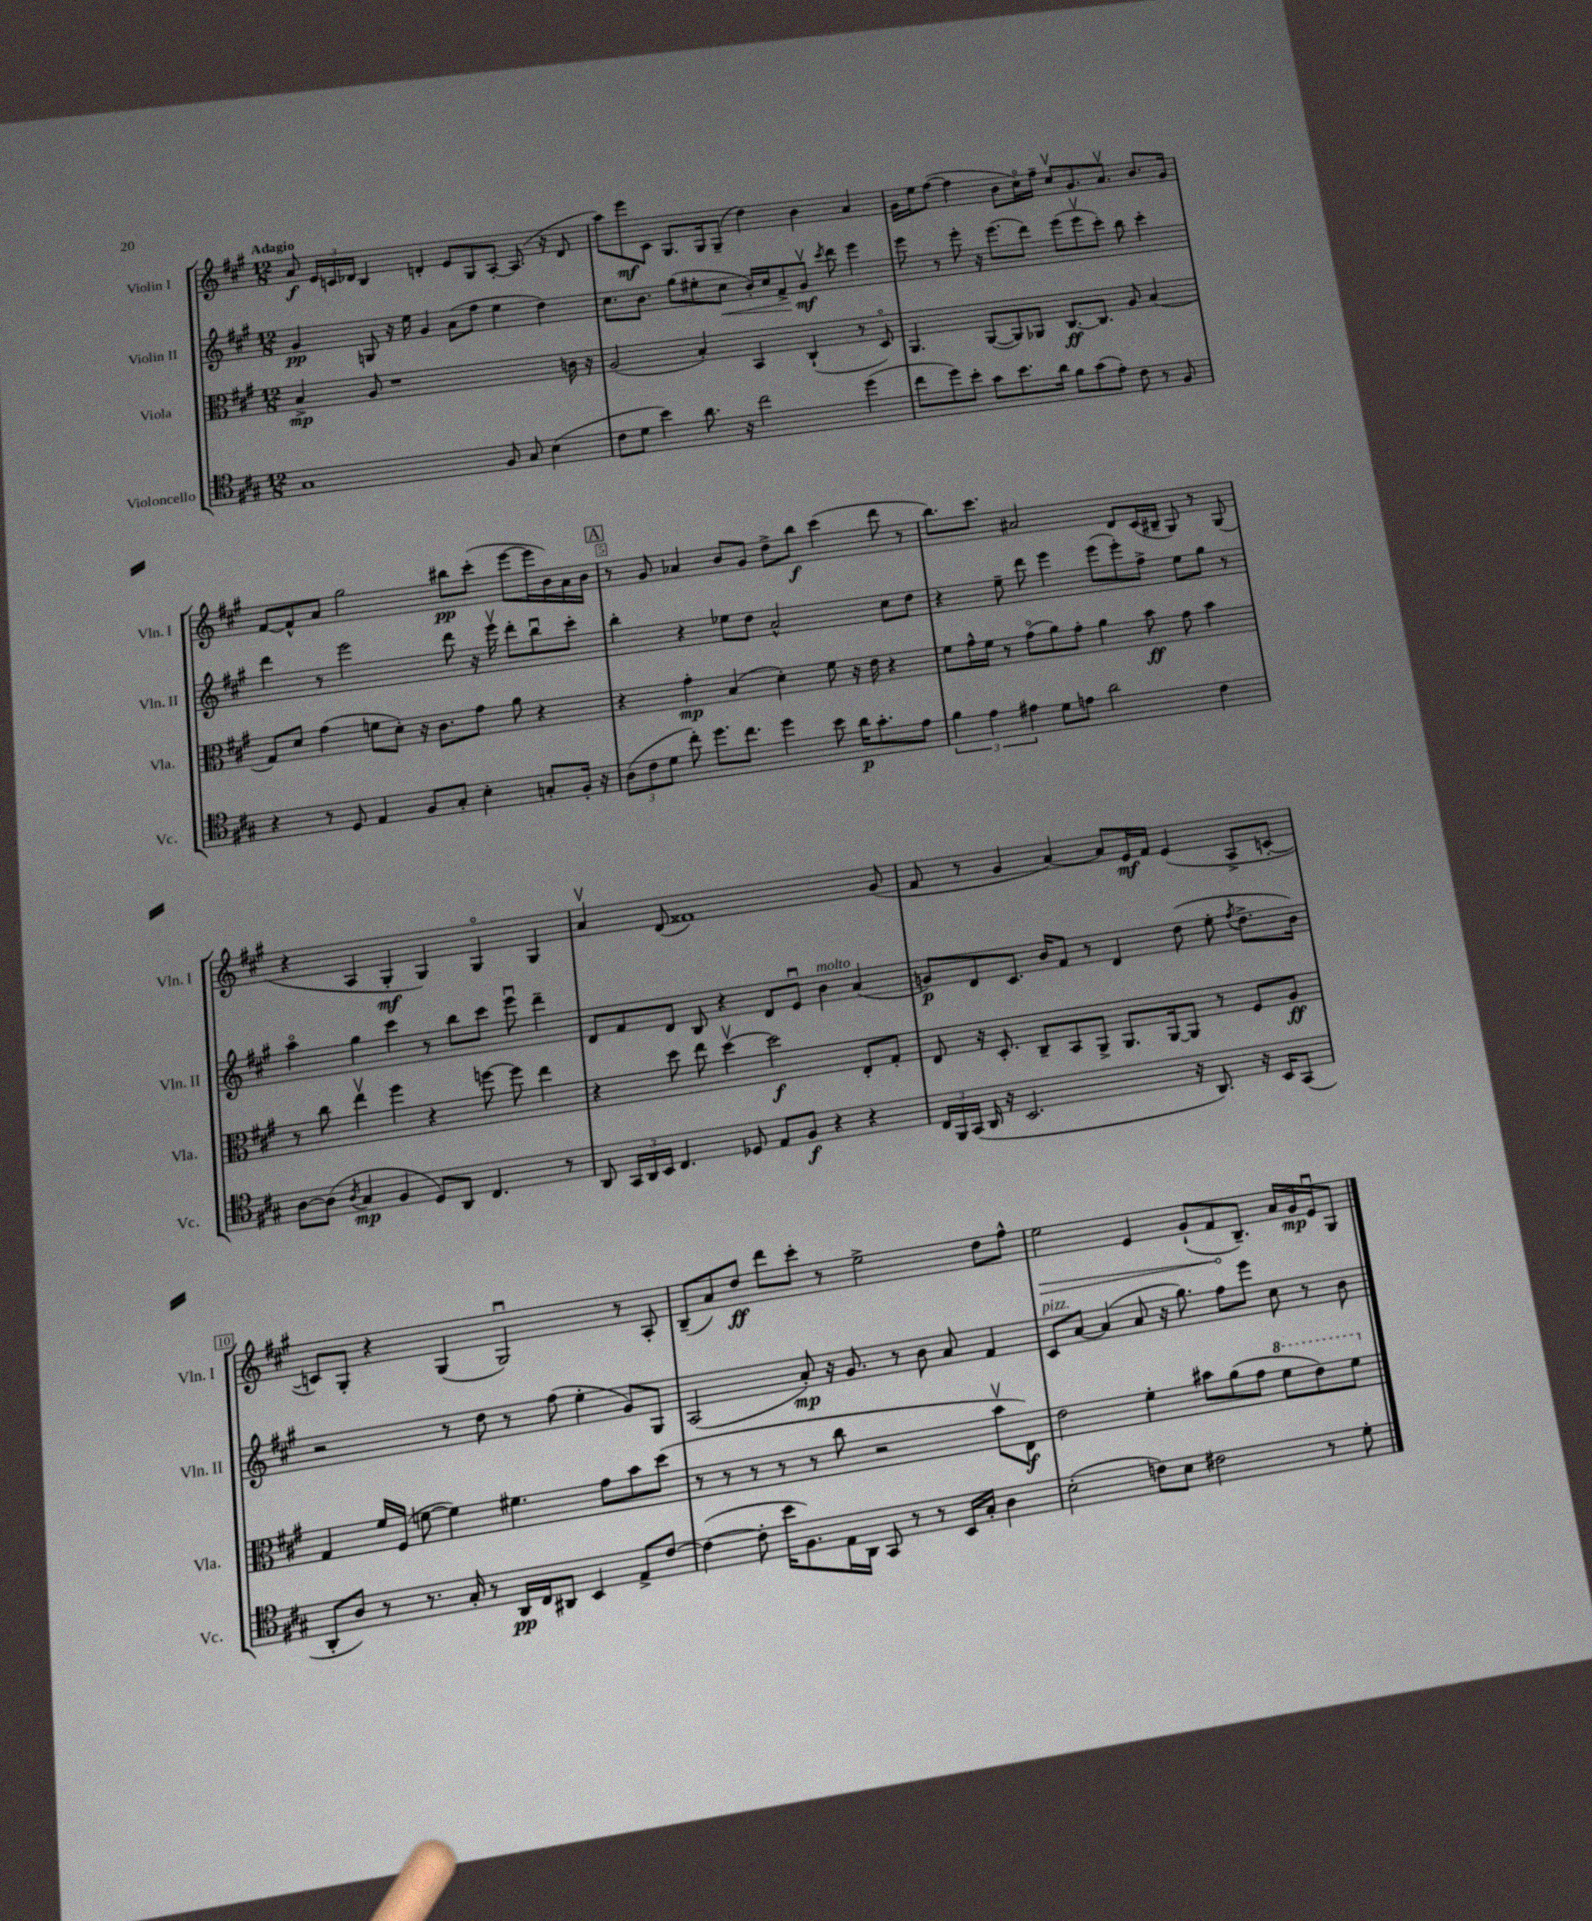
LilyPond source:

<<
\new StaffGroup <<
\new Staff = "s0" \with { instrumentName = "Violin I" shortInstrumentName = "Vln. I" } {
    \clef treble \key a \major \numericTimeSignature \time 12/8 \tempo "Adagio"
    \autoBeamOff a'8\f \tuplet 3/2 { e'16[ c'16 des'16] } b4 d'4-. e'8[ gis8 a8]~-. a8.( r16 d'8 |
    a''8[) e'''8\mf cis'8] gis8.[ gis16 gis8]--( d''4) b'4 a'4 |
    gis'16[ e''16 fis''8]~( fis''4 b'8[ cis''16\flageolet) fis''16]-- cis''8[\upbow gis'8. a'8.]\upbow b'8.[ gis'16] |
    fis'8[~ fis'8-^ a'8] gis''2 bis''8[\pp cis'''8]-.( e'''8[~ e'''16 b'16) a'16 b'16] |
    \mark \markup { \box "A" } r8 gis'8 aes'4 b'8[ gis'8] d''8[-> b''8]\f cis'''4( d'''8 r8 |
    b''8.[) cis'''8.] ais'2 d'8[ cis'16( bis16]-- gis8) r8 gis8( |
    r4 a4 gis4-.\mf gis4) gis4\flageolet gis4 |
    a'4\upbow d'8( fisis'1) gis'8( |
    fis'8 r8 gis'4 a'4~) a'8[ e'16\mf fis'16] e'4( a8[-> c'8]~-. |
    c'8[) gis8]-. r4 gis4( gis2\downbow) r8 a8-. |
    b8[--( a'8) d''8]\ff d'''8[ cis'''8]-. r8 e''2-> d''8[ fis''8]-^ |
    \once \override Hairpin.circled-tip = ##t e''2\> e'4 gis'8[-!( fis'8\! b8.]--) a'16[ gis'16\mp e'16\downbow gis8] \bar "|." |
}
\new Staff = "s1" \with { instrumentName = "Violin II" shortInstrumentName = "Vln. II" } {
    \clef treble \key a \major \numericTimeSignature \time 12/8
    \autoBeamOff gis'4\pp g8 r16 e''16 gis'4 a'8[( fis''8] e''4 d''4) |
    cis''8.[ b'8.] gis''8[( eis''8-. cis''8]\< b'16[-.) cis''16 fis'8-> gis'8]\upbow\mf\! \acciaccatura { cis'''8 } d'''8 e'''4 |
    e'''8 r8 e'''8-. r16 e'''8.[( d'''8]) e'''8[( e'''8\upbow cis'''8]-.) b''8 cis'''4-. |
    d'''4 r8 e'''2 d'''8 r16 e'''16\upbow d'''8[-. b''8\downbow cis'''8]-. |
    \mark \markup { \box "A" } b''4-. r4 ees''8[ d''8] a'2-^ cis''8[ d''8] |
    r4 e''8-- d'''8 e'''4 e'''8[( e'''8-.) fis''8]-> e''8[ gis''8] r8 |
    a''4\flageolet gis''4 cis'''4 r8 b''8[ cis'''8] e'''8\downbow d'''4-- |
    d'8[ fis'8 d'8] b8 r4 d'8[ e'8]\downbow b'4^\markup { \italic "molto" } a'4( |
    g'8[\p) d'8 cis'8.] b'16[ fis'8] r8 d'4 d''8( e''8-. \acciaccatura { fis''8 } d''8.[-> b'16]) |
    r2 r8 d''8 r8 fis''8( e''4-. gis'8[) gis8] |
    a2( a'8-.\mp) r16 gis'8. r8 b'8 a'8 fis'4 |
    cis'8[^\markup { \italic "pizz." } a'8]~ a'4( a'8 r16 gis''8.) fis''8[ e'''8] cis''8 r8 b'8 \bar "|." |
}
\new Staff = "s2" \with { instrumentName = "Viola" shortInstrumentName = "Vla." } {
    \clef alto \key a \major \numericTimeSignature \time 12/8
    \autoBeamOff b4->\mp a8 r1 c'16 r16 |
    a2( b4-.) b,4 cis4-!( r8 d8\flageolet) |
    a,4. a,8[~( a,8) aes,8] cis8.[~\ff cis8.] a8 b4( |
    gis8[) d'8] gis'4( f'8[ d'8]-.) r16 cis'8.[ gis'8] a'8 r4 |
    \mark \markup { \box "A" } r4 gis'4-.\mp b4( d'4-.) fis'8 r16 e'16 r4 |
    fis'8[ gis'16-^ fis'16] r8 gis'8[\flageolet( a'8) gis'8]-. a'4 b'8\ff gis'8 b'4 |
    r8 cis''8 e''4\upbow fis''4 r4 f''8~ f''8 e''4 |
    r4 d''8 e''8 d''4~\upbow d''2\f e8[-. gis8]-. |
    e8 r16 d8.-. cis8[-- b,8 a,8]-> a,8.[ a,16~ a,8] r8 fis8[ a8]\ff |
    gis4 fis'16[ fis16]( f'8~ f'4) fis'4. gis'8[ b'8 d''8]( |
    r8 r8 r8 r8 r8 cis''8 r2 b'8[\upbow e8]\f) |
    e'2 fis'4-. bis'8[ a'8( gis'8] \ottava #1 fis''8[ e''8) fis''8] \ottava #0 \bar "|." |
}
\new Staff = "s3" \with { instrumentName = "Violoncello" shortInstrumentName = "Vc." } {
    \clef tenor \key a \major \numericTimeSignature \time 12/8
    \autoBeamOff gis1 fis8 gis8 b4( |
    cis'8[ d'8] b'4) a'8. r16 cis''2 d''4( |
    cis''8[ d''8) b'8]-. gis'8[ b'8. a'16] fis'8[ gis'8( e'8]-.) cis'8 r8 fis8 |
    r4 r8 d8 e4 fis8[ gis8]-. b4-. g8[-. fis16]-. r16 |
    \mark \markup { \box "A" } \tuplet 3/2 { a8[( cis'8 d'8] } cis''8-.) d''8.[ cis''8.] d''4 b'8 a'16[\p gis'8.-. e'8] |
    \tuplet 3/2 { fis'4 e'4 eis'4 } d'8[ e'8] a'2 cis'4 |
    a8[~ a8]( \acciaccatura { a8 } gis4\mp fis4 d8[) a,8] cis4. r8 |
    a,8 \tuplet 3/2 { gis,16[ a,16 b,16] } cis4. des8 e8[ fis8]\f r4 r4 |
    \tuplet 3/2 { cis16[ fis,16 gis,16]( } a,16 r16 b,2. r16 a,8.) r16 b,16[ gis,8]( |
    a,8[-. a8]) r8 r8. gis16-. r8 a,16[\pp cis16 ais,8] b,4 e8[-> cis'8]~ |
    cis'4~( cis'8-. b'16[ fis8.) e16 a,16] gis,8 r8 r8 b,16[ gis16]-. a4 |
    b2-.( c'8[) b8] cis'2 r8 d'8-. \bar "|." |
}
>>
>>
\layout { \context { \Score \override BarNumber.break-visibility = ##(#f #t #t) barNumberVisibility = #(every-nth-bar-number-visible 5) \override BarNumber.stencil = #(make-stencil-boxer 0.1 0.3 ly:text-interface::print) } }
